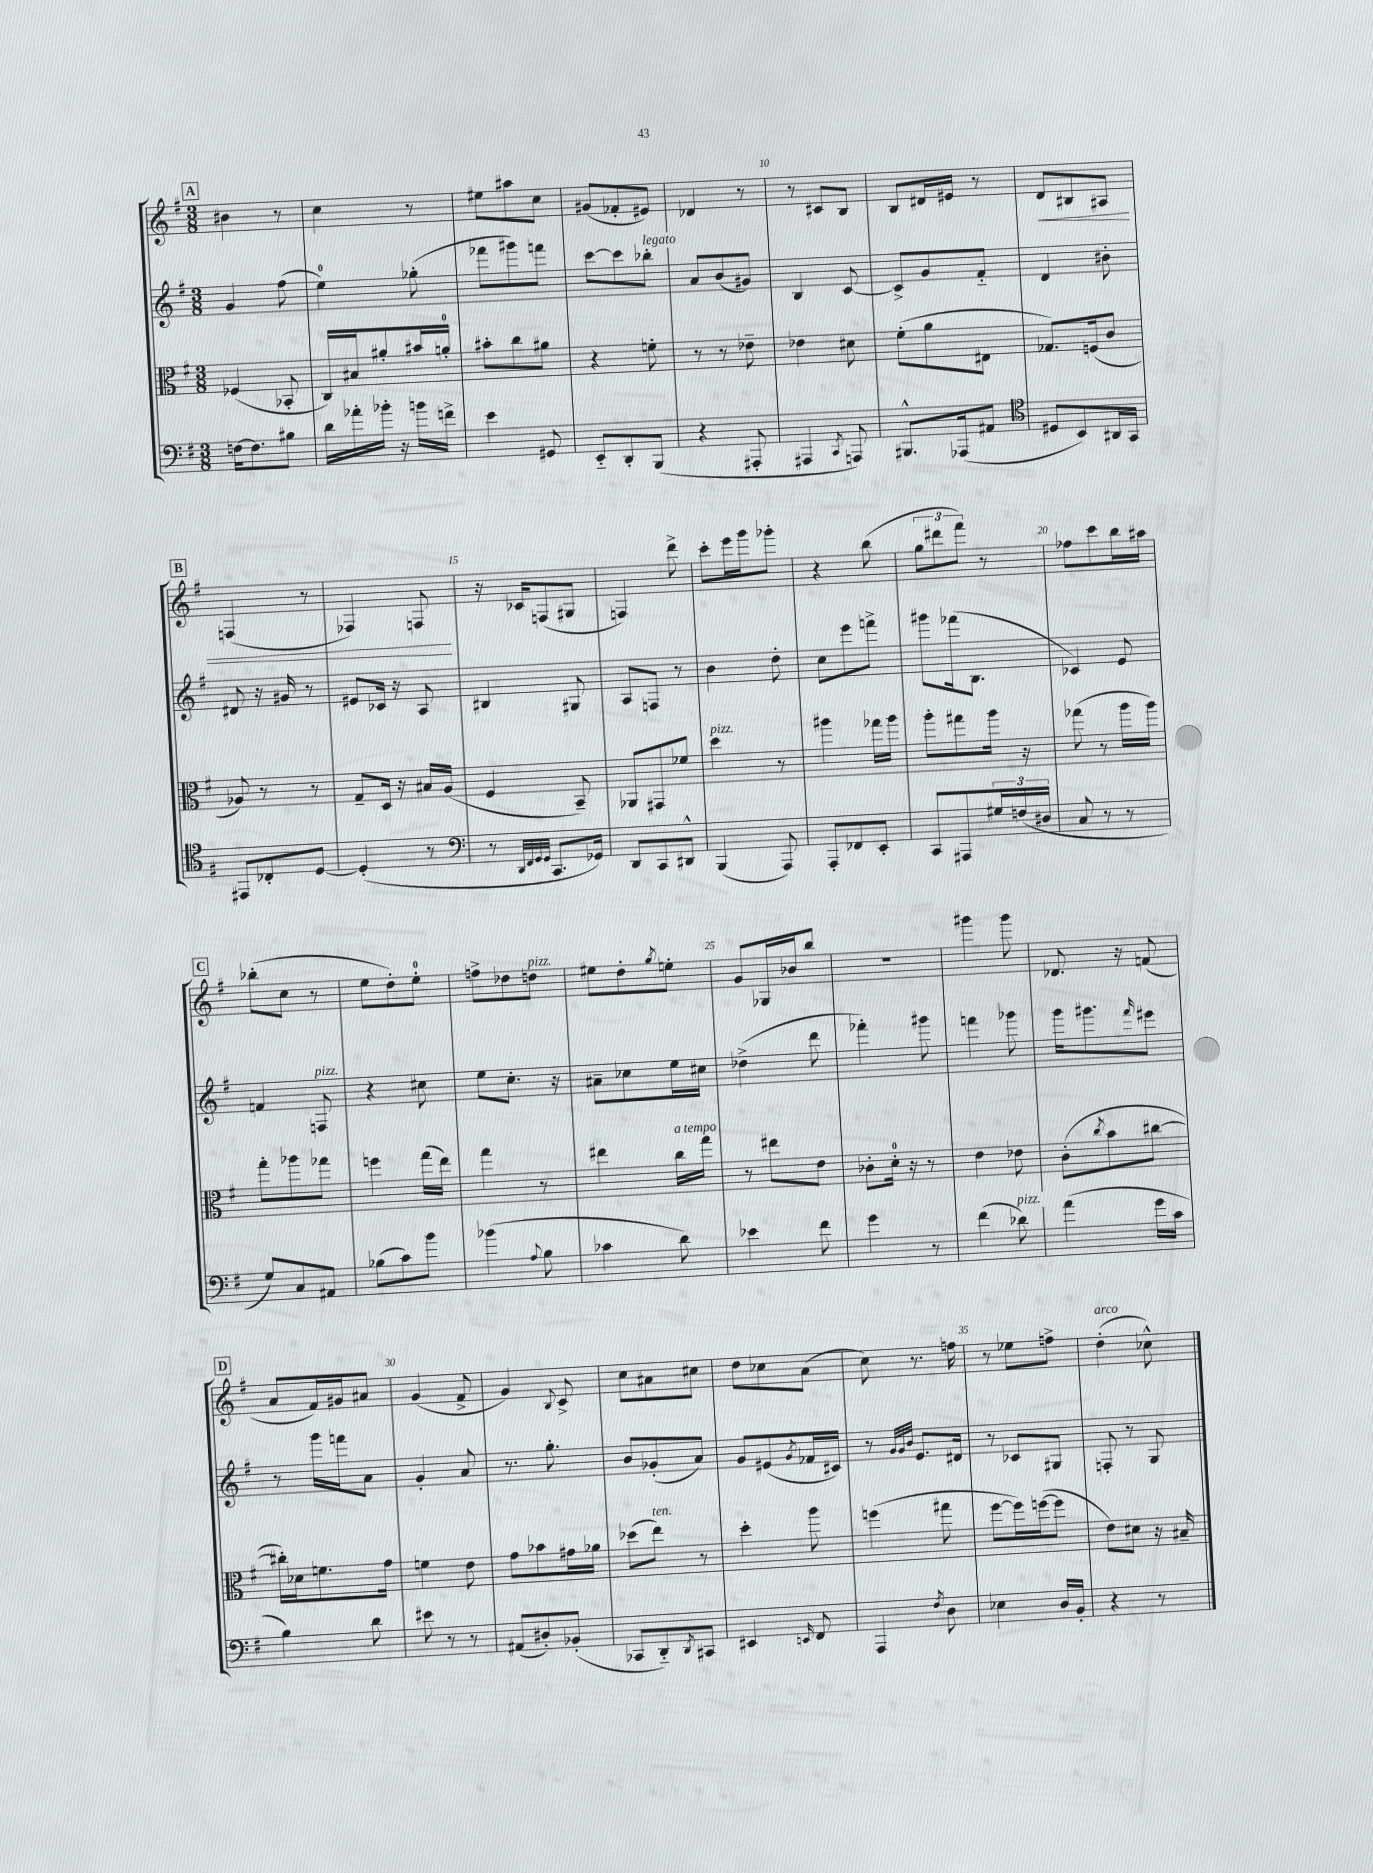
<<
\new StaffGroup <<
\new Staff = "s0" {
    \clef treble \key g \major \numericTimeSignature \time 3/8
    \mark \markup { \box "A" } bis'4 r8 |
    c''4 r8 |
    eis''8 ais''8 c''8 |
    gis'8( fes'8-. eis'8) |
    des'4 r8 |
    r8 cis'8 b8 |
    b8 dis'16 eis'16 r8 |
    d'8\< bis8 ais8 |
    \mark \markup { \box "B" } f4( r8 |
    fes4) f8\! |
    r16 ces'16 f8( gis8 |
    f4) d'''8-> |
    c'''8-. e'''16 g'''16 ges'''8-. |
    r4 b''8( |
    \tuplet 3/2 { g''8 dis'''8 fis'''8) } r8 |
    fes''8 c'''8 b''16 ais''16 |
    \mark \markup { \box "C" } bes''8-.( c''8 r8 |
    e''8 d''8-.) e''8-0-. |
    f''8-> des''8 d''8^\markup { \italic "pizz." } |
    eis''8 d''8-. \acciaccatura { g''8 } e''8-. |
    g'8 ges16 bes'16 b''8 |
    r4. |
    gis'''4 gis'''8 |
    des'8. r16 f'8( |
    \mark \markup { \box "D" } a'8 fis'16) gis'16 ais'8 |
    g'4( fis'8-> |
    g'4) \appoggiatura { b8 } c'8-> |
    c''8 ais'8 cis''8 |
    d''8 ces''8 a'8( |
    c''8) r8. f''16 |
    r8 ees''8 f''8-> |
    d''4-.^\markup { \italic "arco" }( ces''8-^) \bar "|." |
}
\new Staff = "s1" {
    \clef treble \key g \major \numericTimeSignature \time 3/8
    \mark \markup { \box "A" } g'4 fis''8( |
    e''4-0) ges''8-.( |
    fes'''8 gis'''8) f'''8 |
    c'''8~ c'''8 bes''8-.^\markup { \italic "legato" } |
    a'8 b'8( gis'8) |
    b4 c'8~ |
    c'8-> g'8 fis'8-_ |
    d'4 bis'8-. |
    \mark \markup { \box "B" } dis'8 r16 gis'16 r8 |
    eis'8 ces'16 r16 a8 |
    bis4 gis8 |
    a8 f8 r8 |
    b'4 d''8-. |
    c''8 e'''8 f'''8-> |
    gis'''8 fes'''16( b8. |
    ces'4) e'8 |
    \mark \markup { \box "C" } f'4 f8^\markup { \italic "pizz." } |
    r4 cis''8 |
    e''8 c''8.-. r16 |
    ais'8-- ces''8 e''16 cis''16 |
    des''4->( d'''8 |
    fes'''4-.) gis'''8 |
    f'''4 ges'''8 |
    g'''16 gis'''8. \grace { fis'''16 } eis'''8 |
    \mark \markup { \box "D" } r8 g'''16 f'''16 a'8 |
    g'4-. a'8 |
    r8. g''8.-. |
    b'8 ges'8-.( a'8) |
    g'8 eis'8( \acciaccatura { g'8 } fes'16 cis'16) |
    r8 \grace { g'32 g'32 b'32 } e'8. dis'16 |
    r8 ces'8 gis8 |
    f8-. r8 g8 \bar "|." |
}
\new Staff = "s2" {
    \clef alto \key g \major \numericTimeSignature \time 3/8
    \mark \markup { \box "A" } fes4( bes,8-. |
    c16) bis16 ais'8-. bis'16 a'16-0-. |
    bis'8-. c''8 ais'8 |
    r4 f'8-. |
    r8 r8 ees'8-- |
    ees'4 dis'8 |
    fis'8-.( a'8 eis8 |
    ges8.) f16( c'8 |
    \mark \markup { \box "B" } aes8) r8 r8 |
    g8-- d16 r16 bis16 a16( |
    fis4 b,8--) |
    aes,8 gis,8 fes'8 |
    d''4^\markup { \italic "pizz." } r8 |
    ais''4 ges''16 ais''16 |
    a''8-. gis''8 a''16 r16 |
    ges''8( r8 a''16 a''16) |
    \mark \markup { \box "C" } g''8-. aes''8 ges''8 |
    f''4 g''16( e''16) |
    g''4 r8 |
    eis''4 c''16^\markup { \italic "a tempo" } g''16 |
    r8 eis''8 e'8 |
    ces'8-. d'16-0-. r16 r8 |
    e'4 ees'8 |
    c'8-.( \acciaccatura { c''8 } b'8 cis''8~ |
    \mark \markup { \box "D" } cis''16-.) des'16 f'8. g'16 |
    f'4 e'8 |
    g'8 bes'8 gis'16 aes'16 |
    des''8( e''8^\markup { \italic "ten." }) r8 |
    d''4-. a''8 |
    f''4( gis''8 |
    fis''8~ fis''16) f''16~( f''8 |
    e'8) dis'8 r16 bis16-- \bar "|." |
}
\new Staff = "s3" {
    \clef bass \key g \major \numericTimeSignature \time 3/8
    \mark \markup { \box "A" } f16~ f8. bis8 |
    d'16 aes'16-. bes'16-. r16 b'16 f'16-> |
    e'4 gis,8 |
    e,8-_ d,8-. b,,8( |
    r4 ais,,8-. |
    ais,,4 \acciaccatura { c,8 } a,,8) |
    bis,,8.-^ aes,,16( ais,8 |
    \clef tenor dis8 b,8) ais,16 g,16 |
    \mark \markup { \box "B" } eis,8 ces8-. d8~ |
    d4-.( r8 |
    \clef bass r8 \grace { d,32 fis,32 g,32 g,32 } c,8. ges,16) |
    d,8 c,8 dis,8-^ |
    b,,4( a,,8) |
    a,,8-. fes,8 e,8-. |
    c,8 ais,,8 \tuplet 3/2 { gis16 f16( dis16 } |
    c8 r8 r8 |
    \mark \markup { \box "C" } g8) c8 ais,8 |
    bes8( c'8) b'8 |
    bes'4( \appoggiatura { a8 } b8 |
    ces'4 d'8) |
    ees'4 fis'8 |
    g'4 r8 |
    fis'4( des'8^\markup { \italic "pizz." }) |
    a'4( g'16 c'16 |
    \mark \markup { \box "D" } b4) d'8 |
    eis'8 r8 r8 |
    ais,8( dis8-.) bes,8-.( |
    ces,8 d,8-_) \acciaccatura { d,8 } cis,8 |
    eis,4 \grace { e,16 } fis,8 |
    a,,4 \acciaccatura { fis8 } d8 |
    ees4 d16 b,16-. |
    r4 r8 \bar "|." |
}
>>
>>
\layout { \context { \Score currentBarNumber = #5 \override BarNumber.break-visibility = ##(#f #t #t) barNumberVisibility = #(every-nth-bar-number-visible 5) } }
